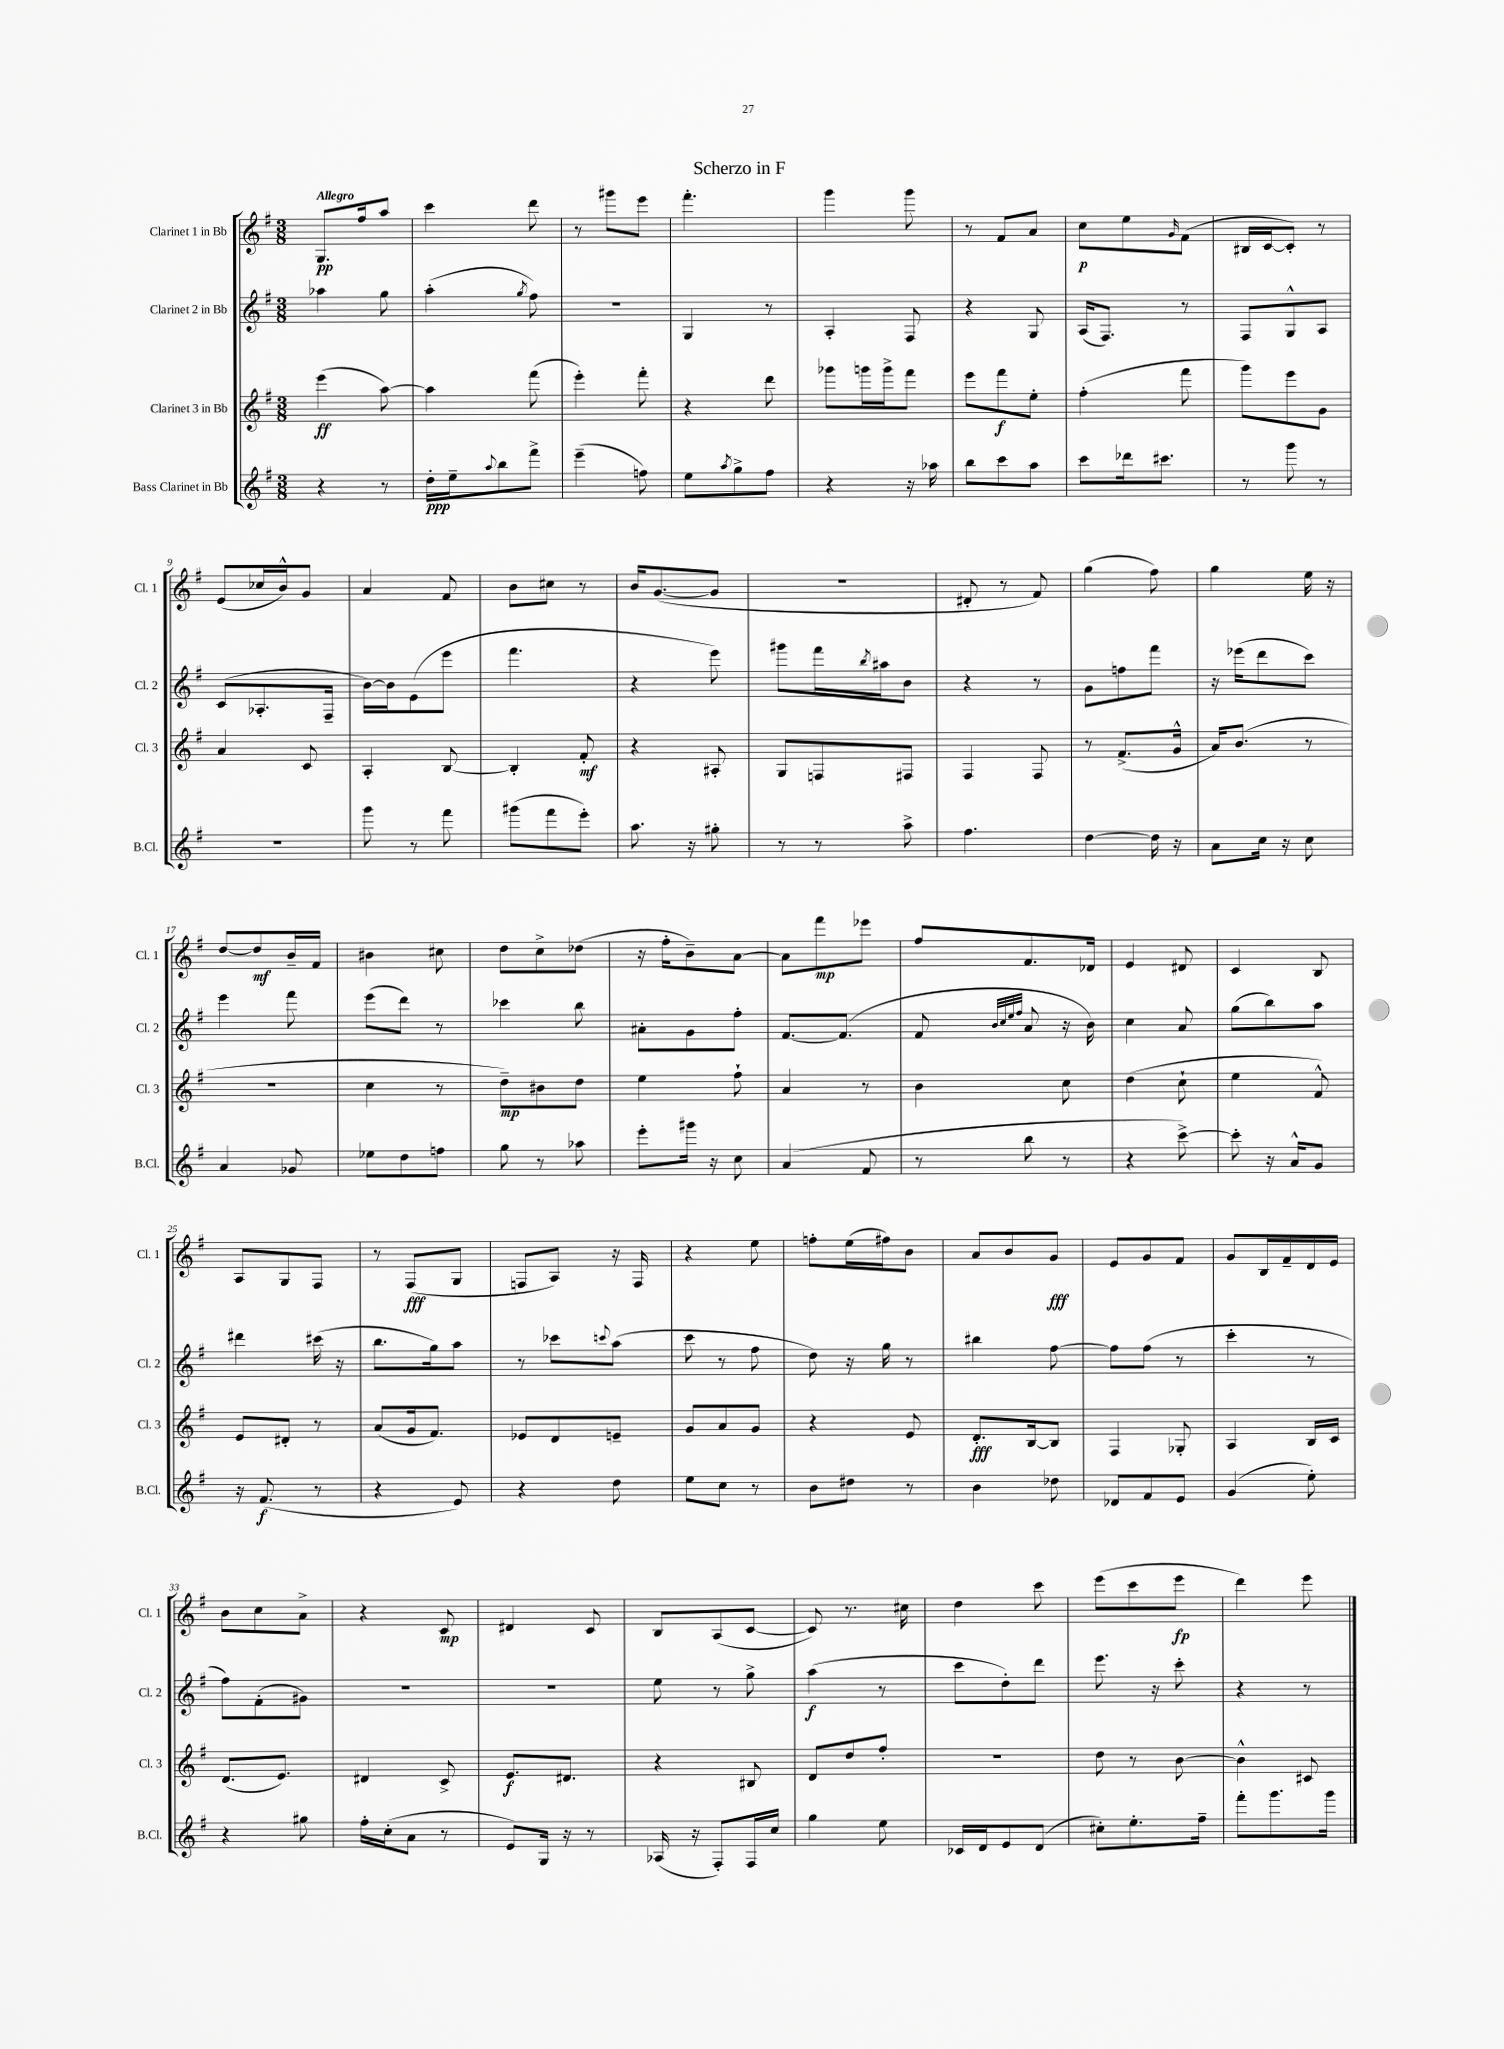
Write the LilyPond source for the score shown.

\header { title = "Scherzo in F" }
<<
\new StaffGroup <<
\new Staff = "s0" \with { instrumentName = "Clarinet 1 in Bb" shortInstrumentName = "Cl. 1" } {
    \clef treble \key g \major \numericTimeSignature \time 3/8 \tempo "Allegro"
    g8.\pp fis''16 a''8 |
    c'''4 d'''8 |
    r8 gis'''8 e'''8 |
    fis'''4.-. |
    g'''4 g'''8 |
    r8 fis'8 a'8 |
    c''8\p e''8 \grace { g'16 } fis'8( |
    bis16 c'16~ c'8-.) r8 |
    e'8( ces''16 b'16-^) g'8 |
    a'4 fis'8 |
    b'8 cis''8 r8 |
    b'16 g'8.~( g'8 |
    R4. |
    dis'8-. r8 fis'8) |
    g''4( fis''8) |
    g''4 e''16 r16 |
    d''8~ d''8\mf b'16-- fis'16 |
    bis'4 cis''8 |
    d''8 c''8-> des''8( |
    r16 fis''16-. b'8--) a'8~ |
    a'8 fis'''8\mp ees'''8 |
    fis''8 fis'8. des'16 |
    e'4 dis'8 |
    c'4 b8 |
    a8 g8 fis8 |
    r8 fis8\fff( g8 |
    f8 a8) r16 f16 |
    r4 e''8 |
    f''8-. e''16( fis''16) b'8 |
    a'8 b'8 g'8\fff |
    e'8 g'8 fis'8 |
    g'8 b16 fis'16-- d'16 e'16 |
    b'8 c''8 a'8-> |
    r4 c'8\mp |
    dis'4 c'8 |
    b8 a8( c'8~ |
    c'8) r8. cis''16 |
    d''4 c'''8 |
    e'''8( c'''8 e'''8\fp |
    d'''4) e'''8 \bar "|." |
}
\new Staff = "s1" \with { instrumentName = "Clarinet 2 in Bb" shortInstrumentName = "Cl. 2" } {
    \clef treble \key g \major \numericTimeSignature \time 3/8
    aes''4 g''8 |
    a''4-.( \acciaccatura { g''8 } fis''8) |
    R4. |
    g4 r8 |
    a4-. fis8 |
    r4 g8 |
    a16( fis8.) r8 |
    fis8 g8-^ a8 |
    c'8( aes8.-. fis16-- |
    b'16~) b'16 e'8( e'''8 |
    fis'''4. |
    r4 e'''8) |
    gis'''8 fis'''16 \acciaccatura { b''8 } ais''16 b'8 |
    r4 r8 |
    g'8 f''8 fis'''8 |
    r16 ees'''16( d'''8 c'''8) |
    e'''4 fis'''8 |
    e'''8( d'''8) r8 |
    ces'''4 b''8 |
    ais'8-. g'8 fis''8-. |
    fis'8.~ fis'8.( |
    fis'8 \grace { b'32 c''32 e''32 fis''32 } a'8 r16 b'16) |
    c''4 a'8 |
    g''8( b''8) a''8 |
    dis'''4 cis'''16( r16 |
    b''8. g''16) a''8 |
    r8 ces'''8 \appoggiatura { c'''8 } a''8( |
    c'''8 r8 fis''8 |
    d''8) r16 g''16 r8 |
    bis''4 fis''8~ |
    fis''8 fis''8( r8 |
    c'''4-. r8 |
    fis''8) fis'8-.( gis'8) |
    R4. |
    R4. |
    e''8 r8 g''8-> |
    a''4\f( r8 |
    c'''8 d''8-.) d'''8 |
    e'''8. r16 c'''8-. |
    r4 r8 \bar "|." |
}
\new Staff = "s2" \with { instrumentName = "Clarinet 3 in Bb" shortInstrumentName = "Cl. 3" } {
    \clef treble \key g \major \numericTimeSignature \time 3/8
    e'''4\ff( a''8~) |
    a''4 fis'''8( |
    e'''4-.) fis'''8-. |
    r4 d'''8 |
    ges'''8 g'''16 g'''16-> fis'''8 |
    e'''8 fis'''8\f e''8-. |
    fis''4-.( fis'''8 |
    g'''8) e'''8 g'8 |
    a'4 c'8 |
    a4-. b8~ |
    b4-. fis'8-.\mf |
    r4 ais8-. |
    g8 f8 fis8 |
    fis4 fis8 |
    r8 fis'8.->( g'16-^ |
    a'16) b'8.( r8 |
    R4. |
    c''4 r8 |
    d''8--\mp) bis'8 d''8 |
    e''4 fis''8-! |
    a'4 r8 |
    b'4 c''8 |
    d''4( c''8-! |
    e''4 fis'8-^) |
    e'8 dis'8-. r8 |
    a'8( g'16 fis'8.) |
    ees'8 d'8 e'8-- |
    g'8 a'8 g'8 |
    r4 e'8 |
    d'8.-.\fff b16~ b8 |
    fis4 ges8-. |
    a4 b16 c'16 |
    d'8.( e'8.) |
    dis'4 c'8-> |
    e'8.\f dis'8. |
    r4 bis8 |
    d'8 d''8 fis''8-. |
    R4. |
    d''8 r8 b'8~ |
    b'4-^ cis'8 \bar "|." |
}
\new Staff = "s3" \with { instrumentName = "Bass Clarinet in Bb" shortInstrumentName = "B.Cl." } {
    \clef treble \key g \major \numericTimeSignature \time 3/8
    r4 r8 |
    d''16-.\ppp e''16-- \appoggiatura { a''8 } b''8 fis'''8-> |
    e'''4--( f''8) |
    e''8 \acciaccatura { a''8 } g''8-> fis''8 |
    r4 r16 aes''16 |
    b''8 c'''8 a''8 |
    c'''8 des'''16 cis'''8. |
    r8 g'''8 r8 |
    R4. |
    g'''8 r8 fis'''8 |
    gis'''8( fis'''8 e'''8-.) |
    a''8. r16 gis''8-. |
    r8 r8 a''8-> |
    fis''4. |
    d''4~ d''16 r16 |
    a'8 c''16 r16 c''8 |
    a'4 ges'8 |
    ees''8 d''8 f''8 |
    g''8 r8 aes''8 |
    e'''8-. gis'''16 r16 c''8 |
    a'4( fis'8 |
    r8 b''8 r8 |
    r4 c'''8~->) |
    c'''8-. r16 a'16-^ g'8 |
    r16 fis'8.\f( r8 |
    r4 e'8) |
    r4 d''8 |
    e''8 c''8 r8 |
    b'8 dis''8 r8 |
    b'4 des''8 |
    des'8 fis'8 e'8 |
    g'4( e''8-.) |
    r4 gis''8 |
    fis''16-. c''16-.( a'8 r8 |
    e'8) g16 r16 r8 |
    aes16( r16 fis8-.) fis16 c''16 |
    g''4 e''8 |
    ces'16 d'16 e'8 d'8( |
    cis''8-.) e''8.-. fis''16-- |
    fis'''8-. g'''8. g'''16 \bar "|." |
}
>>
>>
